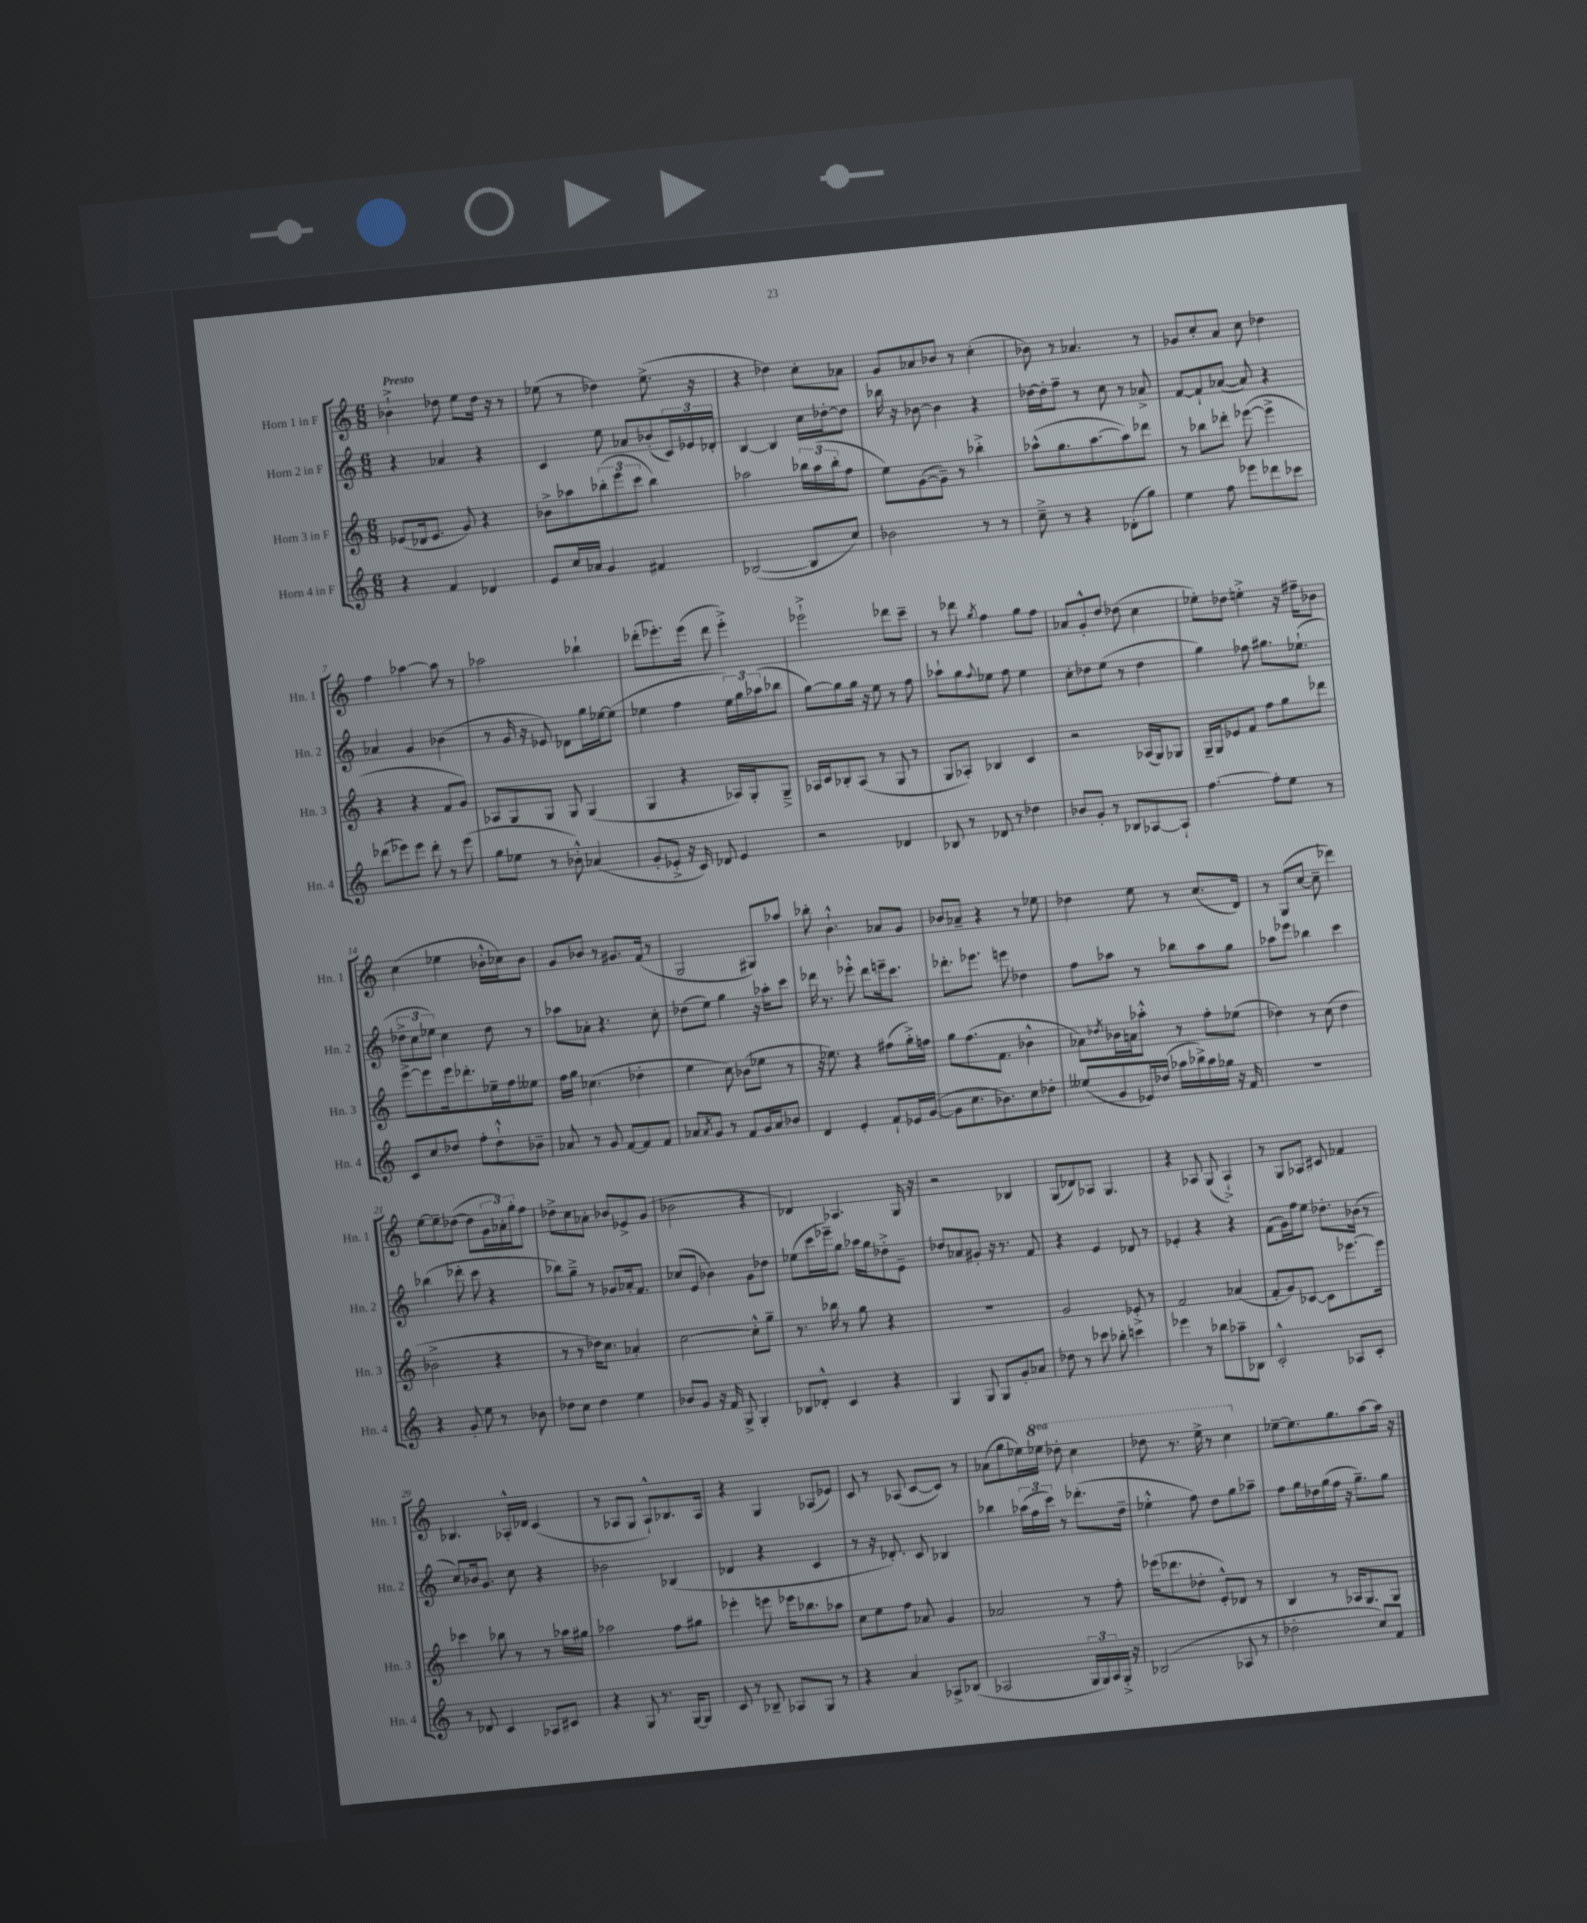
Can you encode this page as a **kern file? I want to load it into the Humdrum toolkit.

**kern	**kern	**kern	**kern
*staff4	*staff3	*staff2	*staff1
*clefG2	*clefG2	*clefG2	*clefG2
*k[]	*k[]	*k[]	*k[]
*M6/8	*M6/8	*M6/8	*M6/8
4r	(8e-	4r	4b-`^
.	16d-	.	.
.	8.e-	.	.
4f	.	4a-	8dd-
.	8g)	.	8ee
4d-	4r	4r	16dd-
.	.	.	16r
.	.	.	8r
=	=	=	=
8e	8b-^	4c	(8ee-
16cc	8aa-	.	8r
16a-	.	.	.
4g	(12bb-'	8ee	4dd-)
.	12eee	.	.
.	.	8a-	.
.	12ccc	.	.
4f#	4bb-)	(8b-'	(8.ee-^
.	.	24c)	.
.	.	24e-	.
.	.	.	16r
.	.	24d-'	.
=	=	=	=
([2B-	2aa-	[4B	4r
.	.	4B]	4dd-)
8B-]	24bb-	16cc	8cc'
.	(24aa-	.	.
.	.	[16dd-'	.
.	24bb-'	.	.
8cc)	8ff	8dd-]	8a-
=	=	=	=
2b-	8ee)	16bb-	8g
.	.	16r	.
.	([8g	[8b-	8a-
.	8g~])	4b-]	8b-
.	8r	.	8r
8r	4bb-'^	4r	(4cc'
8r	.	.	.
=	=	=	=
8cc~^	(8aa-^^	[16dd-	8b-)
.	.	16dd-']	.
8r	8.gg	8ff~	8r
4r	.	8r	4.a-
.	[8.aa-	.	.
.	.	8cc	.
(8d-'	8aa-])	8r	.
8gg)	8ddd-	8a-^	8r
=	=	=	=
4ee	8r	[8f	8g-
.	8bb-	8f`]	8cc'
8ff	8ddd-'	([8a-	8a
8eee-	([8eee-	8a-])	8cc
8ddd-	4eee-^]	4r	4dd-
8ccc-	.	.	.
=	=	=	=
(8ddd-	4r	4a-	4ff
8eee-)	.	.	.
8eee-	4r	4g	[4aa-
8ddd-'	.	.	.
8r	8f	(4b-	8aa-]
(8eee-	8g)	.	8r
=	=	=	=
8gg	8A-	8r	2aa-
8ee-	8G	16g	.
.	.	16r	.
8r	8G	8e-)	.
8b-'^^)	8G	8d-	.
(4a-	(4G	16gg	4bb-`
.	.	[16ee-	.
.	.	(8ee-]	.
=	=	=	=
8g'	4G	4ee-	(8ddd-'
8e-'^	.	.	8.eee-')
16r	4r	4ff	.
16c)	.	.	(16eee-
8d-	.	.	8ddd-
4e-	16A-)	24ee-)	4eee-'^)
.	.	24gg	.
.	16G'	.	.
.	.	(24aa-	.
.	8G~^	8bb-	.
=	=	=	=
2r	16A-	[8gg)	2eee-`^
.	16c	.	.
.	8B-'	8gg]	.
.	(8A-	16gg	.
.	.	16r	.
.	8r	8ee	.
4d-	8G	8r	8ddd-
.	8r	8ff	8ccc~
=	=	=	=
8B-	8G	8aa-`	8r
8r	8A-')	8gg	8ddd-
.	.	8qqff	8qgg
8d-	4B-	8ee-	4ff
8r	.	8ff	.
4dd-	4c	4ee-	8gg
.	.	.	8ff
=	=	=	=
8b-	2r	8cc'	8a-
8g'	.	8dd-	8g'^^
8r	.	(8ee	8dd
8B-	.	8r	(8dd-
[8A-	(16A-	4dd-	4cc
.	16G)	.	.
8A-`]	8G-	.	.
=	=	=	=
[4.ff	16G~	4gg)	8ee-')
.	16G	.	.
.	8e-	.	8dd-
.	8f	8ff-	4ee'^
8ff']	8ff	8.gg#	.
8ee	8gg	.	16r
.	.	(8.ee-`	16ff#~
8r	8ddd-	.	8b-
=	=	=	=
8c	[8eee^	12dd-^	(4cc
.	.	12cc	.
8cc	8eee]	.	.
.	.	12ee-)	.
8dd-	16eee	4cc	4ee-
.	8.ddd-'	.	.
8ff'	.	.	.
8dd-`^^	16ee-~	8dd-	16b-'^^
.	16ff	.	16cc-)
8b-~	8ee--	8r	8b-
=	=	=	=
8a-	16ff	8aa-	8g
.	16gg	.	.
8r	(4.cc-	8a-'	8b-
8g	.	4.r	8r
[8f	.	.	8.g#
8f]	4dd-'	.	.
.	.	.	(16f
8f	.	8cc'	8r
=	=	=	=
8a-	4ee	(8dd-	2G
8qa-	.	.	.
8g	.	8ee)	.
8r	8cc)	4gg	.
8f	(8b-	.	.
16g	8ee-	16r	8G#)
16a-	.	16aa-'	.
8b-	8r	8ccc	8aa-
=	=	=	=
4d	16r	16ddd-	8bb-'
.	8.ee-)	8.r	.
.	.	.	4.b`^^
4e'	4r	8eee-'^^	.
.	.	8ddd-	.
8f`	(8ff#	16eee~	8a-
.	.	8.ccc	.
16e-	16gg'^)	.	8g
([16g	16ff	.	.
=	=	=	=
8g]	8gg	8.ddd-'	8b-
8.cc	(8.ff	.	8a-~
.	.	8.eee-	.
.	.	.	4r
8.b-)	8.f	.	.
.	.	8eee	.
8cc	4b-^^	4dd-	8r
8dd-'	.	.	8ee-
=	=	=	=
(8ee--	8a-)	8ff	4dd-
.	8qdd-	.	.
8g	16b-	8aa-	.
.	16a	.	.
16e-)	8aa-'^^	8r	8ee
(16dd-	.	.	.
16aa-	8r	8bb-	8r
16bb-^)	.	.	.
16aa-	8ff'	8aa-	(8.cc
16gg-	.	.	.
16r	(8ee-	8gg	.
16f	.	.	16d)
=	=	=	=
2.r	4dd-)	8aa-	8r
.	.	8eee-	(8G
.	8r	4bb-	[8cc
.	(8cc	.	8cc~]
.	4dd-	4ccc	4ddd-)
=	=	=	=
4r	2b-^	(4bb-	[8ee
.	.	.	8ee~]
8g'	.	8ddd-'	([8dd-
8ee	.	8ccc	8dd-]
8r	4r	4r	24g
.	.	.	24a-')
.	.	.	24gg'
8b-	.	.	8ff
=	=	=	=
8dd-	8r	8bb-)	8dd-^
8cc	8r	8gg~^	8cc
4dd-	16dd-)	8r	8a-'
.	8.cc	.	.
.	.	8g-	8b-
4ee	4a-'	16a-'	8e-^
.	.	8.f	.
.	.	.	(8g
=	=	=	=
8b-	[2cc	(8cc-	2b-
8g	.	8e	.
16r	.	4b-)	.
16f	.	.	.
8G^	.	.	.
4G'	8cc'^^]	8g	4r
.	8gg~	8dd-	.
=	=	=	=
8B-	8.r	(8ee-	4d-)
8d-'^^	.	16ccc	.
.	16bb-	16eee-~)	.
4c	8r	8gg	4.A-
.	8gg	16aa-	.
.	.	16gg	.
4r	4r	8dd-'^	.
.	.	8e~	16G
.	.	.	16r
=	=	=	=
4G	2.r	8dd-	2r
.	.	8a-	.
8G	.	8g#'	.
8G	.	16r	.
.	.	8.r	.
8g'	.	.	4B-
8a-	.	8f	.
=	=	=	=
8dd-	2g	4r	(8G
8r	.	.	8d-)
8ccc-	.	4e	8A-
8bb-'	.	.	4.G
4ccc	8e-'^	8d-	.
.	8r	8r	.
=	=	=	=
4eee-	2f	4e-'	4r
8r	.	4r	8A-
8bb-	.	.	(8G
8aa-~	(4a-	4r	4A-`^)
8B-	.	.	.
=	=	=	=
2c'^^	8f'	(8f	8r
.	8g)	16g)	8G
.	.	16ff	.
.	[8c-	8ee	8A-
.	8c-]	8.dd-'	8c#
8A-	[8.eee-	.	4f-
.	.	(16b-	.
8c'	.	8r	.
.	16eee-]	.	.
=	=	=	=
8r	4ccc-	8cc)	4.B-
8d-	.	16b-	.
.	.	8.g	.
4c	8bb-	.	.
.	8r	8cc	16A-'^^
.	.	.	16d-
8A-	8r	4r	(4c
8c#	16aa-	.	.
.	16gg#	.	.
=	=	=	=
4r	2aa-	2b-	8r
.	.	.	8A-
8G	.	.	8G
8.r	.	.	8A-`^^)
.	8ff	(4B-	8.B-
[16G	.	.	.
8G]	8gg#	.	.
.	.	.	16A-
=	=	=	=
8c	4eee-'	4d-	4r
8r	.	.	.
8B-~	8eee	4r	4G
8A-	16eee-	.	.
.	8.bb-	.	.
8G	.	4c	(8A-
8r	8aa-	.	8e-)
=	=	=	=
4r	8cc	8r	8c
.	8ee	16r	8r
.	.	8.d-')	.
4a	8ff	.	(8A-
.	8a-	8c	[8c
8A-^	4g	4B-	8c])
(8B-	.	.	8r
=	=	=	=
2A-	2a-	4bb-	(8a-
.	.	.	8gg
.	.	(24aa-	16ee-)
.	.	24ff	.
.	.	.	16eee-
.	.	24ccc)	.
.	.	8r	8ddd-'
24G	8r	(8.ddd-'	4ccc
24G)	.	.	.
24A-	.	.	.
16G'^	8ff'	.	.
16r	.	16dd~	.
=	=	=	=
(2B-	(16eee-	4ee-'^^	8ddd-
.	8.ddd-	.	.
.	.	.	8.r
.	8dd-'	8ff)	.
.	.	.	16eee^
.	8e'^^)	8dd	8r
8A-	8d-	8gg	4ccc
8r	8r	8aa-~	.
=	=	=	=
2dd-'	4B	8ff	[8ee-~
.	.	16gg	8.ee-]
.	.	16dd-	.
.	8r	(16gg	.
.	.	16ff	8.gg
.	16A-	16r	.
.	8.G	8.gg~)	.
8cc)	.	.	[8aa
8f	8G	8gg	16aa]
.	.	.	16r
==	==	==	==
*-	*-	*-	*-
